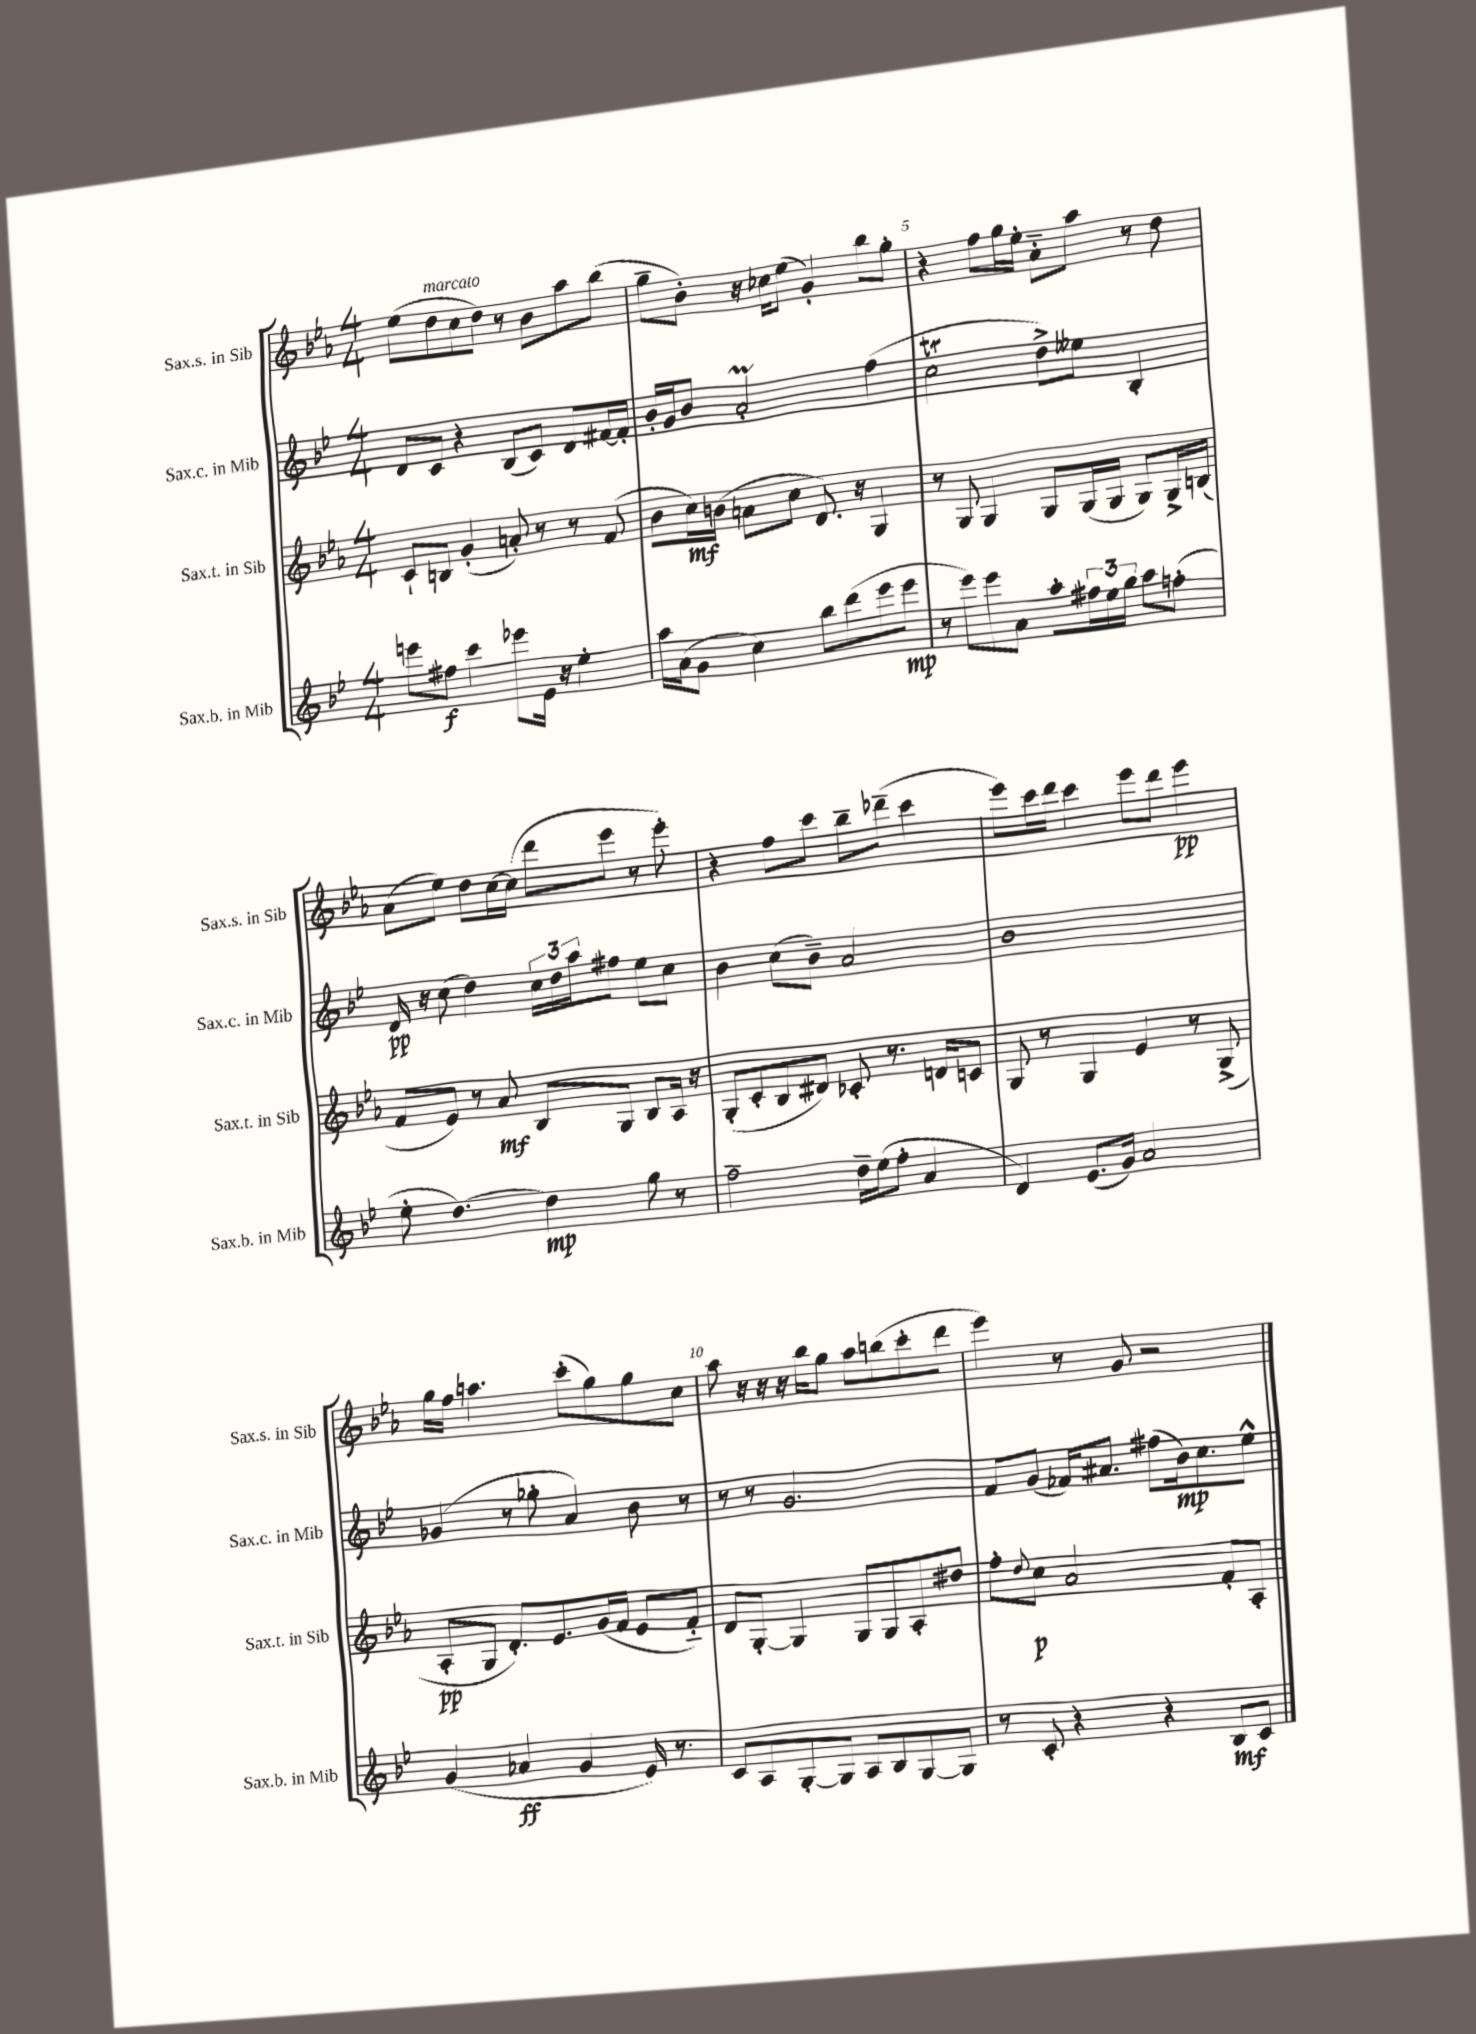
<<
\new StaffGroup <<
\new Staff = "s0" \with { instrumentName = "Sax.s. in Sib" shortInstrumentName = "Sax.s. in Sib" } {
    \clef treble \key ees \major \numericTimeSignature \time 4/4
    ees''8( d''8^\markup { \italic "marcato" } c''8 d''8) r8 bes'8 aes''8 bes''8( |
    g''8-- bes'8-.) r16 ces''16 ees''8( g'4-.) bes''8 g''8-. |
    r4 f''8 g''16 ees''16-. aes'8-_ aes''8 r8 d''8 |
    aes'8( ees''8) d''8 c''16~ c''16( d'''8 ees'''8 r8 ees'''8-.) |
    r4 f''8 c'''8 bes''8-- des'''8--( c'''4 |
    ees'''8) c'''16 d'''16 c'''4 ees'''8 d'''8 ees'''4\pp |
    g''16 f''16 a''4. c'''8-.( g''8) g''8 c''8 |
    aes''8 r16 r16 r16 bes''16 g''8 aes''8 b''8( c'''8-. d'''8 |
    ees'''4) r8 g'8 r2 \bar "|." |
}
\new Staff = "s1" \with { instrumentName = "Sax.c. in Mib" shortInstrumentName = "Sax.c. in Mib" } {
    \clef treble \key bes \major \numericTimeSignature \time 4/4
    d'8 c'8 r4 bes8( c'8) d'8 fis'16~ fis'16-. |
    bes'16-. g'16 bes'8 a'2-.\prall f''4( |
    c''2\trill d''8->) eeses''8 bes4-. |
    d'16\pp r16 c''8( d''4) \tuplet 3/2 { c''16 d''16 a''16 } fis''8 ees''8 c''8 |
    bes'4 c''8( bes'8--) a'2 |
    bes'1 |
    ges'4( r8 ges''8-. a'4) bes'8 r8 |
    r8 r8 g'2. |
    f'8 g'8( fes'16) ais'8. fis''8( bes'16\mp) c''8. ees''8-^ \bar "|." |
}
\new Staff = "s2" \with { instrumentName = "Sax.t. in Sib" shortInstrumentName = "Sax.t. in Sib" } {
    \clef treble \key ees \major \numericTimeSignature \time 4/4
    c'8-! b8 g'4-.( a'8-.) r8 r8 f'8( |
    bes'8 c''16\mf) b'16( a'8 c''8 d'8.) r16 g4 |
    r8 g8 g4 g8 g16( g16 g8) g16-> b16( |
    f'8 ees'8) r8 aes'8\mf bes8 g8 bes8 aes16 r16 |
    g8-.( c'8-. bes8 dis'8) ces'8-. r8. d'16 c'8 |
    g8 r8 g4 ees'4 r8 g8->( |
    aes8-.\pp g8 d'8.-.) ees'8. g'16( f'16 ees'8 f'8-_) |
    d'8 g8~-. g4 g8 g8 aes8-. dis''8 |
    f''8-. \appoggiatura { d''8 } c''8\p aes'2 f'8-. aes8-. \bar "|." |
}
\new Staff = "s3" \with { instrumentName = "Sax.b. in Mib" shortInstrumentName = "Sax.b. in Mib" } {
    \clef treble \key bes \major \numericTimeSignature \time 4/4
    e'''8 fis''8\f c'''4 ees'''8 ees'16 r16 ees''4-. |
    a''16 a'16( g'8 c''4) bes''8 d'''8( ees'''8 ees'''8\mp |
    r8 ees'''8) ees'''8 a'8 a''8-. \tuplet 3/2 { fis''16 ees''16 g''16 } a''8 f''8-.( |
    ees''8-. d''4.~) d''4\mp g''8 r8 |
    f''2-- d''16-- ees''16( f''8-. a'4 |
    d'4) ees'8.( g'16) a'2 |
    g'4( aes'4\ff g'4 ees'16) r8. |
    c'8 a8 g8~-. g8 a8 bes8 g8~ g8 |
    r8 c'8-. r4 r4 bes8\mf c'8 \bar "|." |
}
>>
>>
\layout { \context { \Score currentBarNumber = #3 \override BarNumber.break-visibility = ##(#f #t #t) barNumberVisibility = #(every-nth-bar-number-visible 5) } }
